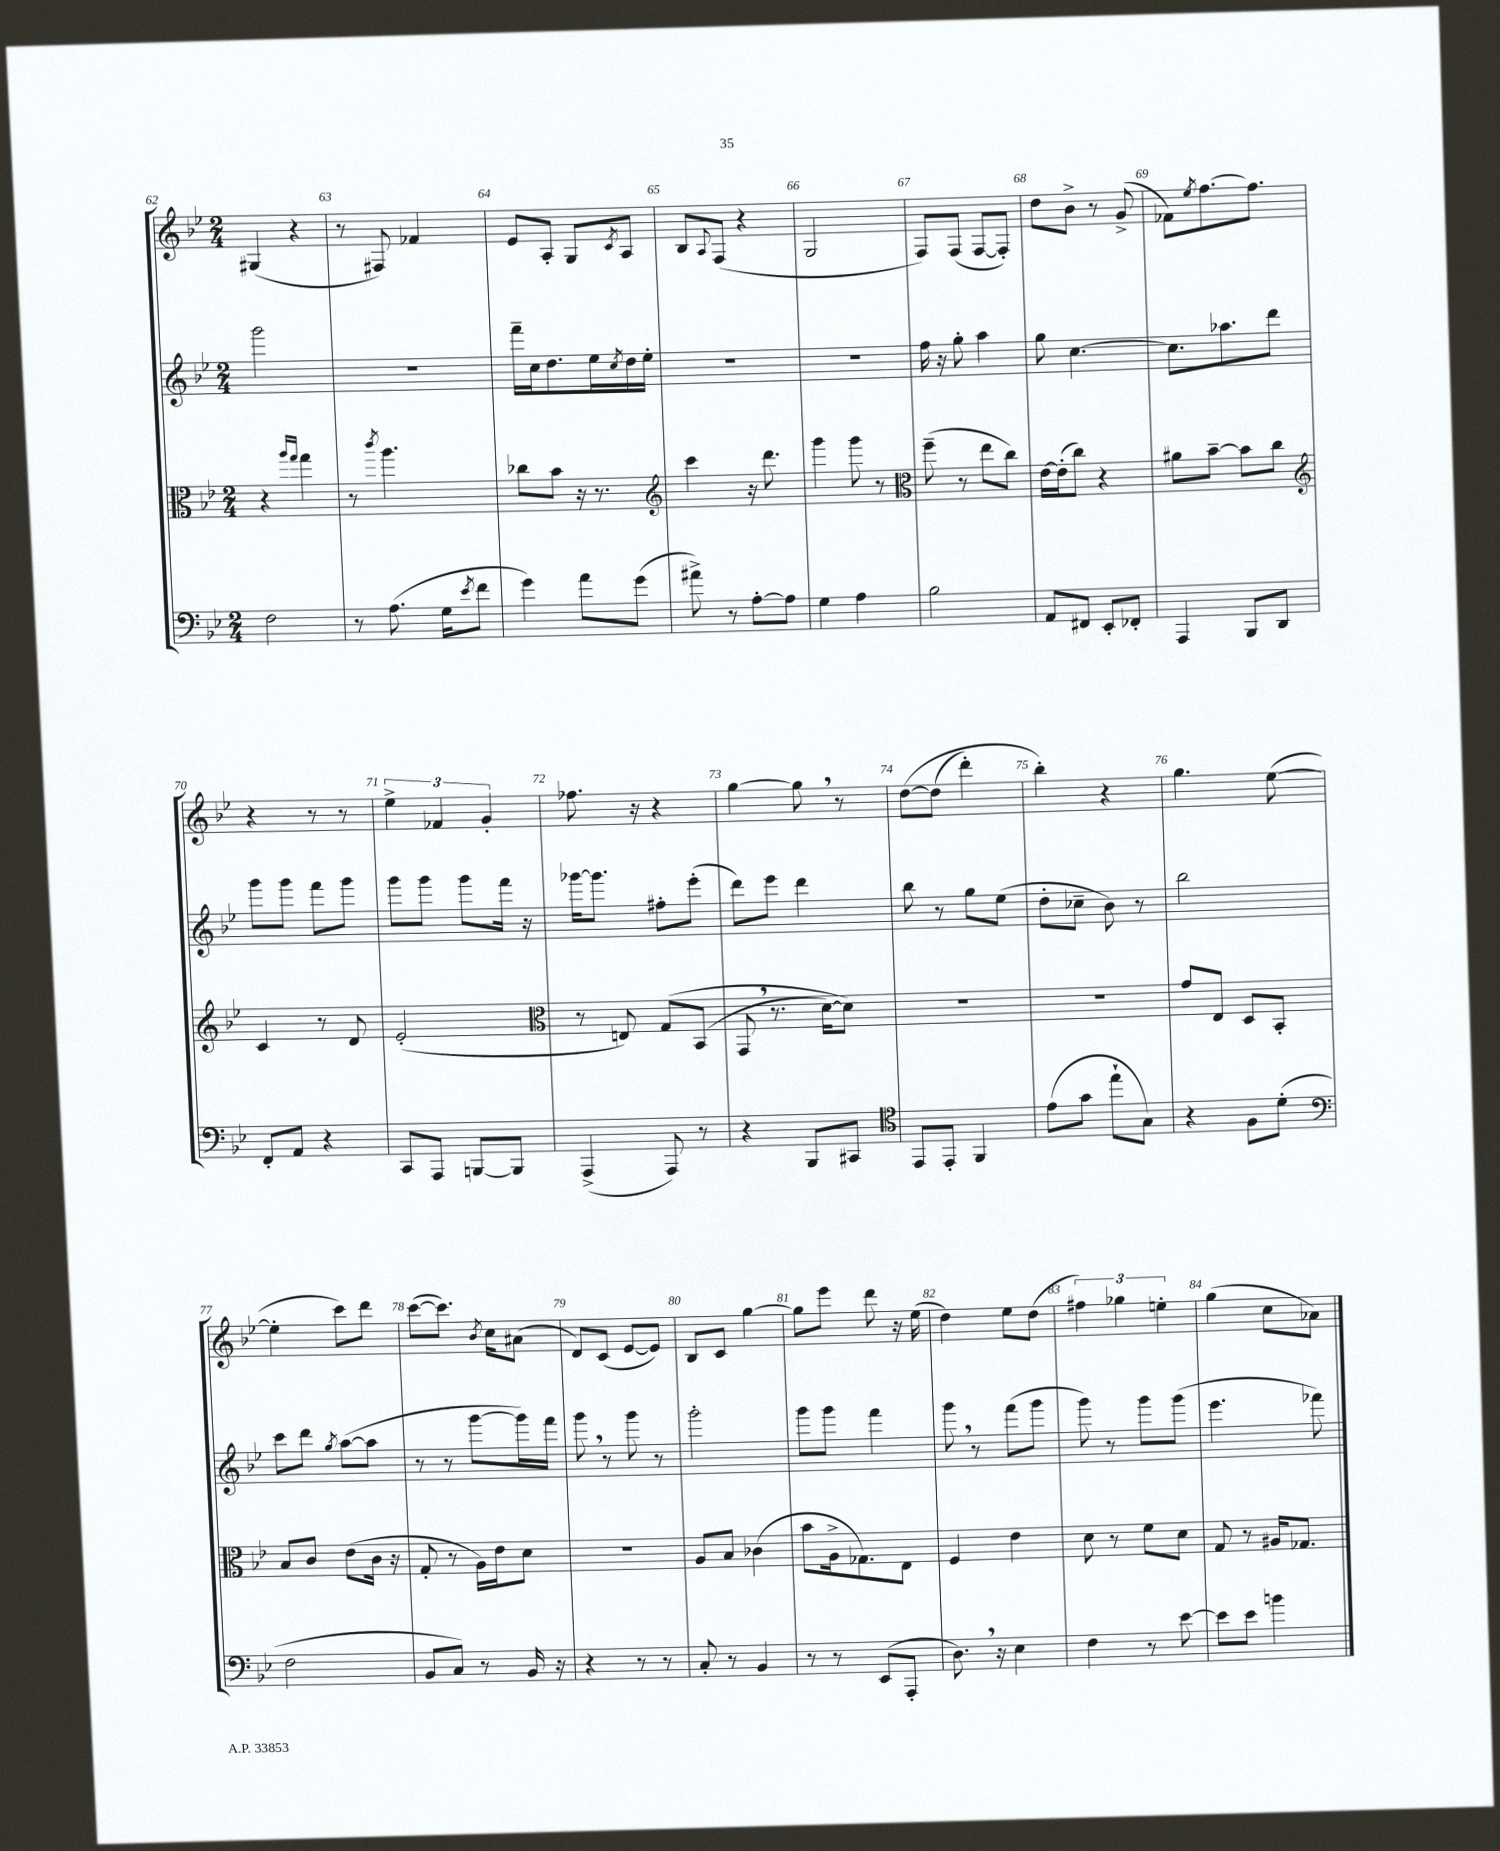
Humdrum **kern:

**kern	**kern	**kern	**kern
*staff4	*staff3	*staff2	*staff1
*clefF4	*clefC3	*clefG2	*clefG2
*k[b-e-]	*k[b-e-]	*k[b-e-]	*k[b-e-]
*M2/4	*M2/4	*M2/4	*M2/4
2F	4r	2ggg	(4G#
.	16qqaa	.	.
.	16qqgg	.	.
.	4gg	.	4r
=	=	=	=
8r	8r	2r	8r
.	8qccc	.	.
(8.A	4.aa	.	8F#)
.	.	.	4f-
16G	.	.	.
8qe-	.	.	.
8f	.	.	.
=	=	=	=
4g)	8cc-	16fff~	8e-
.	.	16cc	.
.	8b-	8.dd	8A'
8a	16r	.	8G
.	8.r	16ee-	.
.	.	8qcc	8qc
(8g	.	16dd	8A
.	.	16ee-'	.
=	=	=	=
*	*clefG2	*	*
8a#^)	4ccc	2r	8B-
.	.	.	8qqA
8r	.	.	(8F
[8A'	16r	.	4r
.	8.ddd	.	.
8A]	.	.	.
=	=	=	=
4G	4ggg	2r	2G
4A	8ggg	.	.
.	8r	.	.
=	=	=	=
*	*clefC3	*	*
2B-	(8ff~	16ff	8F)
.	.	16r	.
.	8r	8gg'	(8F
.	8ee-	4aa	[8F
.	8cc)	.	8F'])
=	=	=	=
8AA	[16e-	8gg	8dd
.	(16e-']	.	.
8FF#	8cc)	[4.cc	8b-^
8EE-'	4r	.	8r
8FF-'	.	.	(8g^
=	=	=	=
4AAA	8a#	8.cc]	8f-)
.	.	.	8qee-
.	[8b-~	.	[8.ff
.	.	8.aa-	.
8BBB-	8b-]	.	.
.	.	.	8.ff]
8DD	8cc	8ddd	.
=	=	=	=
*	*clefG2	*	*
8FF'	4c	8ggg	4r
8AA	.	8ggg	.
4r	8r	8fff	8r
.	8d	8ggg	8r
=	=	=	=
8CC	(2e-'	8ggg	6ee-^
8AAA	.	8ggg	.
.	.	.	6f-
[8BBB	.	8ggg	.
.	.	.	6g'
8BBB]	.	16fff	.
.	.	16r	.
=	=	=	=
*	*clefC3	*	*
(4AAA^	8r	[16ggg-	8.ff-
.	.	8.ggg-]	.
.	8E)	.	.
.	.	.	16r
8AAA)	&(8G	8ff#'	4r
8r	(8BB-	(8eee-'	.
=	=	=	=
4r	8GG	8ddd)	[4gg
.	8.r	8eee-	.
8BBB-	.	4ddd	8gg]
.	[16d)	.	.
8CC#	8d]&)	.	8r
=	=	=	=
*clefC4	*	*	*
8EE-	2r	8bb-	&([8dd
8EE-'	.	8r	(8dd]
4FF	.	8gg	4ddd')
.	.	(8ee-	.
=	=	=	=
(8e-	2r	8dd'	4bb-'&)
8g	.	8cc-~	.
8ee-`	.	8b-)	4r
8G)	.	8r	.
=	=	=	=
4r	8g	2bb-	4.gg
.	8E-	.	.
8F	8D	.	.
(8d'	8BB-'	.	([8ee-
=	=	=	=
*clefF4	*	*	*
2F	8B-	8ccc	4ee-']
.	8c	8ddd	.
.	.	8qgg	.
.	(8e-	([8aa	8ccc)
.	16c	8aa]	8ddd
.	16r	.	.
=	=	=	=
8BB-	8G'	8r	([8ccc
8C)	8r	8r	8.ccc])
8r	16A)	[8ggg	.
.	.	.	8qb-
.	16e-	.	16cc
16BB-	8d	16ggg])	(8a#
16r	.	16fff	.
=	=	=	=
4r	2r	8ggg	8d)
.	.	8r	(8c
8r	.	8ggg	[8e-
8r	.	8r	8e-])
=	=	=	=
8C'	8A	2ggg'	8B-
8r	8B-	.	8c
4BB-	(4c-	.	[4gg
=	=	=	=
8r	8b-	8ggg	8gg]
8r	16A^	8ggg	8eee-
.	8.G-)	.	.
(8EE-	.	4fff	8ddd
8AAA'	8E-	.	16r
.	.	.	(16ee-
=	=	=	=
8.D)	4F	8ggg	4dd)
.	.	8r	.
16r	.	.	.
4E-	4e-	(8fff	8ee-
.	.	8ggg	(8dd
=	=	=	=
4F	8d	8ggg)	6ff#)
.	8r	8r	.
.	.	.	6gg-
8r	8f	8ggg	.
.	.	.	6ee'
[8e-	8d	(8ggg	.
=	=	=	=
8e-]	8G	4.eee-	(4gg
8e-	8r	.	.
4b	16A#	.	8cc
.	8.G-	.	.
.	.	8fff-)	8a-)
==	==	==	==
*-	*-	*-	*-
